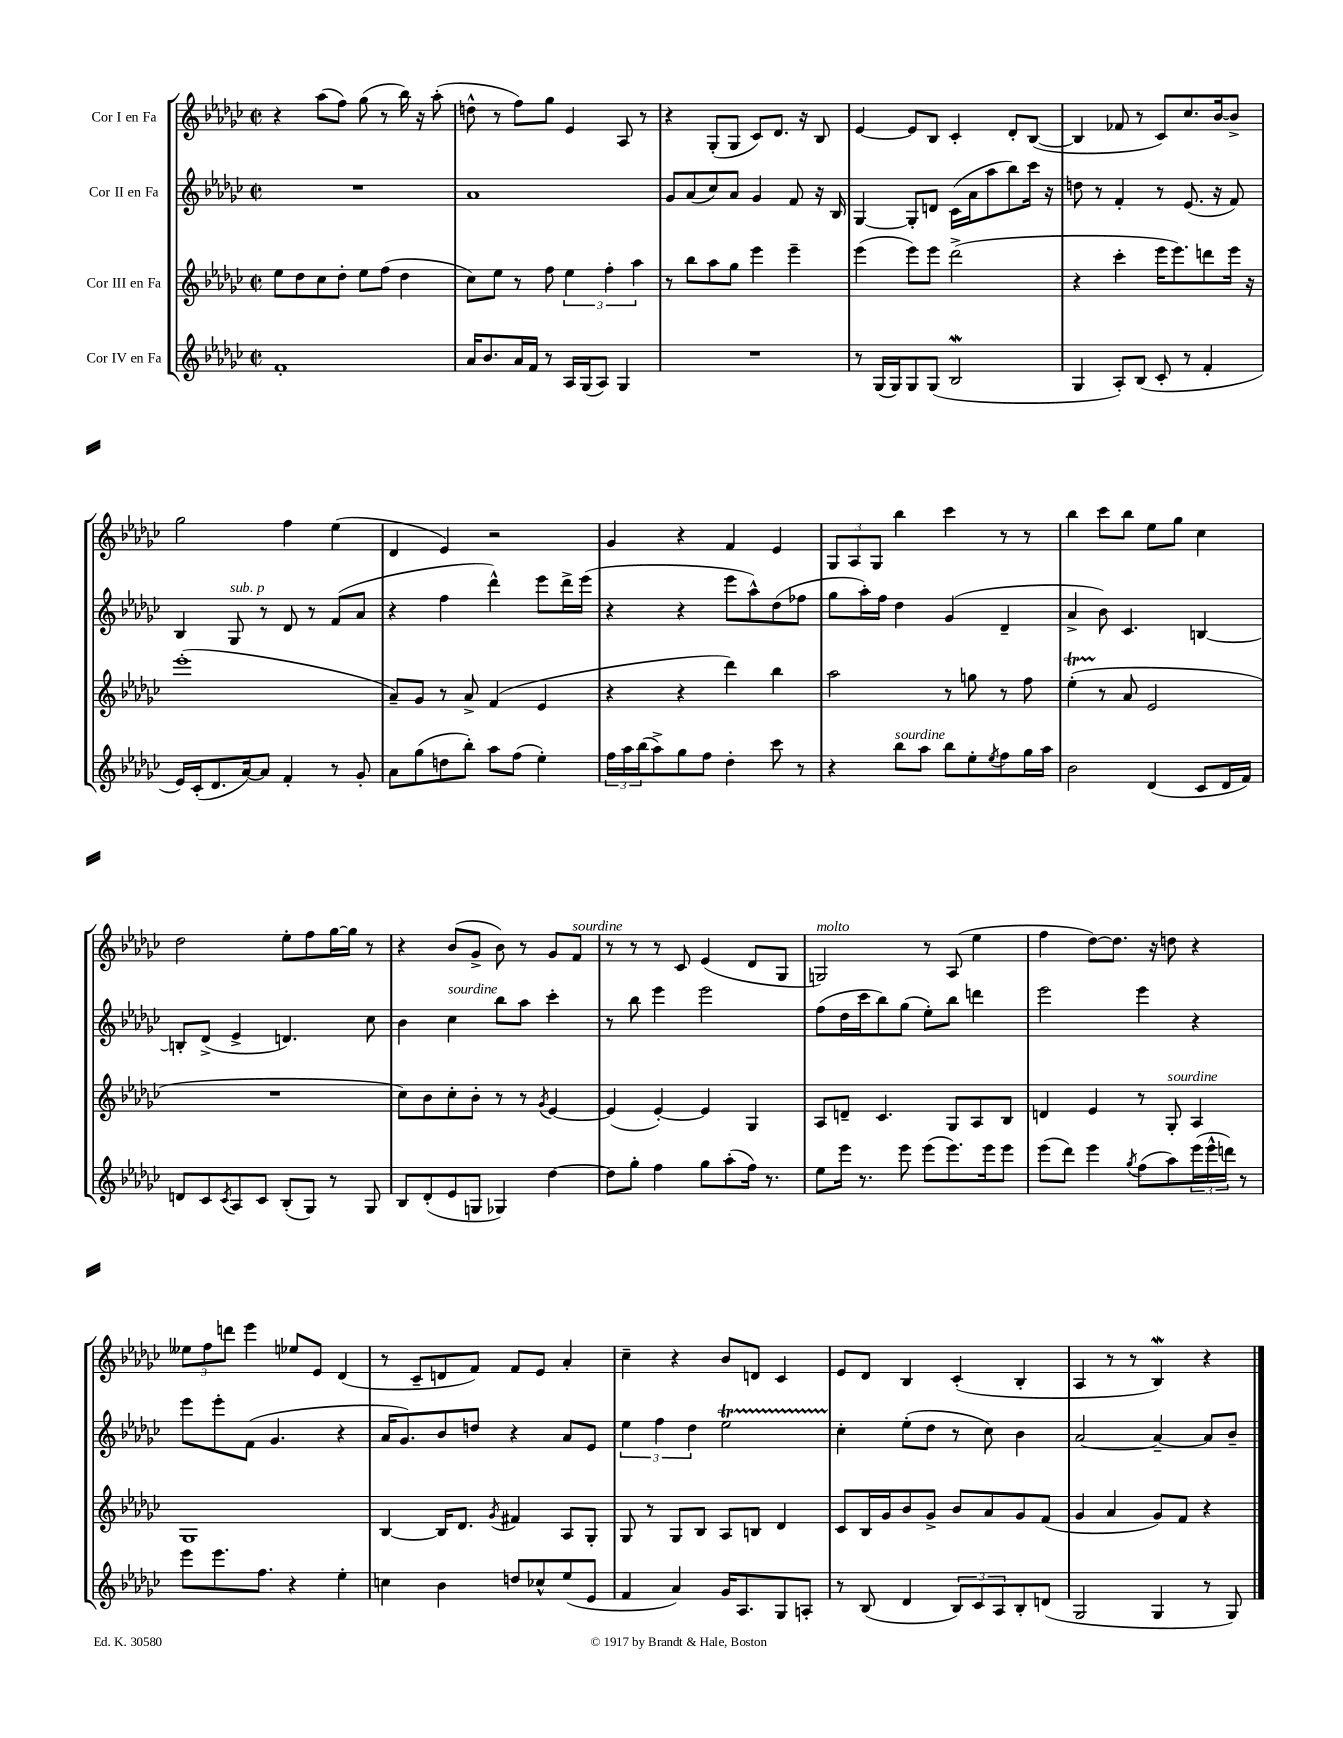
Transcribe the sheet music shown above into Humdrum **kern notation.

**kern	**kern	**kern	**kern
*staff4	*staff3	*staff2	*staff1
*clefG2	*clefG2	*clefG2	*clefG2
*k[b-e-a-d-g-c-]	*k[b-e-a-d-g-c-]	*k[b-e-a-d-g-c-]	*k[b-e-a-d-g-c-]
*M2/2	*M2/2	*M2/2	*M2/2
*met(c|)	*met(c|)	*met(c|)	*met(c|)
1f'	8ee-\L	1r	4r
.	8dd-\	.	.
.	8cc-\	.	(8aa-\L
.	8dd-'\J	.	8ff\J)
.	8ee-\L	.	(8gg-\
.	(8ff\J	.	8r
.	4dd-\	.	16bb-\)
.	.	.	16r
.	.	.	(8aa-'\
=	=	=	=
16a-/LK	8cc-\L)	1a-	8dd^^\
8.b-/	.	.	.
.	8ee-\J	.	8r
16a-/L	8r	.	8ff\L)
16f/JJ	.	.	.
8r	8ff\	.	8gg-\J
16A-/LL	6ee-\	.	4e-/
(16G-/J	.	.	.
8A-/J)	.	.	.
.	6ff'\	.	.
4G-/	.	.	8A-/
.	6aa-\	.	.
.	.	.	8r
=	=	=	=
1r	8r	8g-/L	4r
.	8bb-\L	(8a-/	.
.	8aa-\	8cc-/)	(8G-'/L
.	8gg-\J	8a-/J	8G-/J
.	4eee-\	4g-/	8c-/L)
.	.	.	8.d-/J
.	4eee-~\	8f/	.
.	.	.	16r
.	.	16r	8B-/
.	.	16B-/	.
=	=	=	=
8r	(4eee-\	[4G-/	[4e-/
(16G-/LL	.	.	.
16G-/J)	.	.	.
8G-/	8eee-\L)	8G-'/]L	8e-/]L
(8G-/J	8eee-\J	8d/J	8B-/J
2B-/	(2ddd-^\	(16c-\LL	4c-'/
.	.	16a-\J	.
.	.	8aa-\	.
.	.	8bb-\)	8d-'/L
.	.	16ccc-\Jk	([8B-/J
.	.	16r	.
=	=	=	=
4G-/	4r	8dd\	4B-/]
.	.	8r	.
8A-'/L)	4ccc-'\	4f'/	8f-/
(8B-/J	.	.	8r
8c-'/	16eee-\LK	8r	8c-/L)
.	8.eee-\)	.	.
8r	.	(8.e-/	8.cc-/
4f'/	8ddd\	.	.
.	.	16r	[16b-/k
.	16eee-\Jk	8f/)	8b-^/]J
.	16r	.	.
=	=	=	=
16e-/LL)	(1eee-'	4B-/	2gg-\
(16c-'/J	.	.	.
8.d-/	.	.	.
.	.	8G-/	.
[16a-/k)	.	.	.
8a-/]J	.	8r	.
4f'/	.	8d-/	4ff\
.	.	8r	.
8r	.	(8f/L	(4ee-\
8g-'/	.	8a-/J	.
=	=	=	=
8a-\L	8a-~/L)	4r	4d-/
(8gg-\	8g-/J	.	.
8dd\	8r	4ff\	4e-/)
8bb-'\J)	8a-^/	.	.
8aa-\L	(4f/	4ddd-^^\)	2r
(8ff\J	.	.	.
4ee-'\)	4e-/	8eee-\L	.
.	.	16ddd-^\L	.
.	.	(16eee-\JJ	.
=	=	=	=
24ff\LL	4r	4r	4g-/
24aa-\	.	.	.
(24bb-\J	.	.	.
8aa-^\)	.	.	.
8gg-\	4r	4r	4r
8ff\J	.	.	.
4dd-'\	4ddd-\)	8eee-\L	4f/
.	.	8aa-^^\)	.
8ccc-\	4bb-\	(8dd-\	4e-/
8r	.	8ff-\J	.
=	=	=	=
4r	2aa-\	8gg-\L	12G-/L
.	.	.	12A-/
.	.	16aa-'\L)	.
.	.	.	12G-/J
.	.	16ff\JJ	.
8bb-\L	.	4dd-\	4bb-\
8aa-\J	.	.	.
8bb-\L	8r	(4g-/	4ccc-\
8ee-'\	8gg\	.	.
8qee-/	.	.	.
8ff\	8r	4d-~/	8r
16gg-\L	8ff\	.	8r
16aa-\JJ	.	.	.
=	=	=	=
2b-\	(4ee-'\	4a-^/	4bb-\
.	8r	8b-\)	8ccc-\L
.	8a-/	4.c-/	8bb-\J
(4d-/	2e-/	.	8ee-\L
.	.	.	8gg-\J
8c-/L	.	[4B/	4cc-\
16d-/L	.	.	.
16f/JJ)	.	.	.
=	=	=	=
8d/L	1r	8B'/]L	2dd-\
8c-/	.	(8d-^/J	.
8qc-/	.	.	.
8A-/	.	4e-^/	.
8c-/J	.	.	.
(8B-'/L	.	4.d/)	8ee-'\L
8G-/J)	.	.	8ff\
8r	.	.	[16gg-\L
.	.	.	16gg-\]JJ
8G-/	.	8cc-\	8r
=	=	=	=
8B-/L	8cc-\L)	4b-\	4r
(8d-'/	8b-\	.	.
8e-/	8cc-'\	4cc-\	(8b-/L
8G/J	8b-'\J	.	8g-^/J
4G-/)	8r	8bb-\L	8b-\)
.	8r	8aa-\J	8r
.	8qg-/	.	.
[4dd-\	[4e-/	4ccc-'\	8g-/L
.	.	.	8f/J
=	=	=	=
8dd-\]L	(4e-/]	8r	8r
8gg-'\J	.	8bb-\	8r
4ff\	[4e-'/)	4eee-\	8r
.	.	.	8c-/
8gg-\L	4e-/]	2eee-\	(4e-/
(8aa-'\	.	.	.
16ff\Jk)	4G-/	.	8d-/L
8.r	.	.	.
.	.	.	8G-/J
=	=	=	=
8ee-\L	8A-/L	(8ff\L	2G/)
16eee-\Jk	8d~/J	16dd-\L	.
8.r	.	16ccc-\J	.
.	4.c-/	8bb-\)	.
8eee-\	.	(8gg-\J	.
(8eee-\L	.	8ee-'\L)	8r
8.eee-\)	8G-/L	8bb-\J	(8A-/
.	8A-/	4ddd\	4ee-\
16eee-\k	.	.	.
8eee-\J	8B-/J	.	.
=	=	=	=
(8eee-\L	4d/	2eee-\	4ff\
8ddd-\J)	.	.	.
4eee-\	4e-/	.	[8dd-\L)
.	.	.	8.dd-\]J
8qgg-/	.	.	.
(8ff\L	8r	4eee-\	.
.	.	.	16r
8aa-\)	8G-'/	.	8dd\
(24eee-\L	4A-/	4r	4r
24eee-^^\	.	.	.
24ddd\JJ)	.	.	.
8r	.	.	.
=	=	=	=
8eee-\L	1G-	8eee-\L	12ee--\L
.	.	.	12ff\
8.eee-\	.	8eee-'\	.
.	.	.	12ddd\J
.	.	(8f\J	4eee-\
8.ff\J	.	.	.
.	.	4.g-/	.
4r	.	.	8ee-/L
.	.	.	8e-/J
4ee-'\	.	4r	(4d-/
=	=	=	=
4cc\	[4B-/	16a-/LK	8r
.	.	8.g-/)	.
.	.	.	8c-~/L
4b-\	16B-/]LK	8b-/	8d/
.	8.d-/J	.	.
.	.	8dd/J	8f/J)
.	8qg-/	.	.
8dd/L	4f#/	4r	8f/L
8cc-^^/	.	.	8e-/J
(8ee-/	8A-/L	8a-/L	4a-'/
8e-/J	8G-'/J	8e-/J	.
=	=	=	=
4f/	8G-/	6ee-\	4cc-~\
.	8r	.	.
.	.	6ff\	.
4a-/)	8G-/L	.	4r
.	.	6dd-\	.
.	8B-/J	.	.
16g-/LK	8A-/L	2ee-\	8b-/L
8.A-/	.	.	.
.	8B/J	.	8d/J
8G-/	4d-/	.	4c-/
8A'/J	.	.	.
=	=	=	=
8r	8c-/L	4cc-'\	8e-/L
(8B-/	16B-/L	.	8d-/J
.	16g-/J	.	.
4d-/	8b-/	(8ee-'\L	4B-/
.	8g-^/J	8dd-\J	.
12B-/L)	8b-/L	8r	(4c-'/
12c-/	.	.	.
.	8a-/	8cc-\)	.
12A-/	.	.	.
8B-'/	8g-/	4b-\	4B-'/
(8d/J	(8f/J	.	.
=	=	=	=
2G-/	4g-/	[2a-/	4A-/
.	4a-/	.	8r
.	.	.	8r
4G-/	8g-/L)	4a-~/_	4B-/)
.	8f/J	.	.
8r	4r	8a-/]L	4r
8G-/)	.	8b-~/J	.
==	==	==	==
*-	*-	*-	*-
